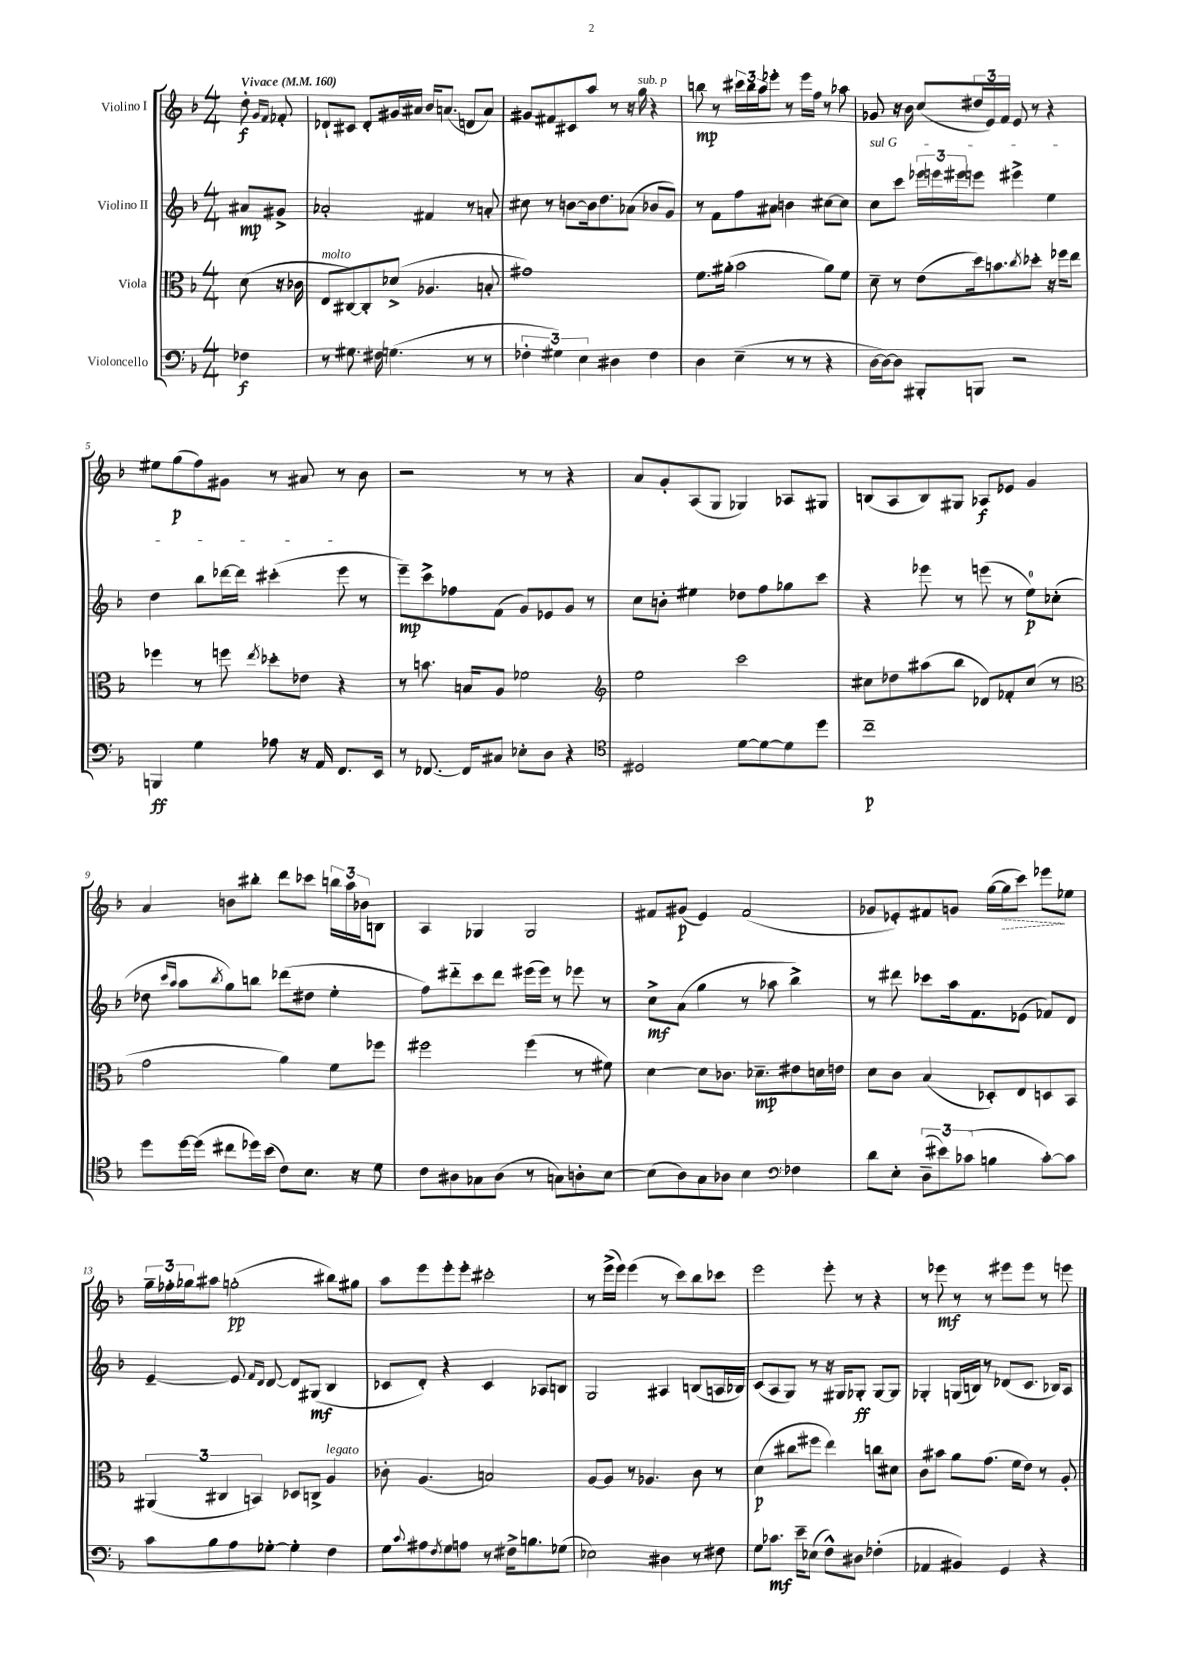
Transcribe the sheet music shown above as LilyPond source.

<<
\new StaffGroup <<
\new Staff = "s0" \with { instrumentName = "Violino I" } {
    \clef treble \key f \major \numericTimeSignature \time 4/4 \partial 4 \tempo "Vivace" 4 = 160
    d''8-.\f \grace { g'16 f'16 } fes'8-. |
    des'8-! cis'8 des'8-. gis'16 ais'16 bes'16 a'8.( d'8 a'8) |
    gis'8 fis'8 cis'8 a''8 r8 r16 g''16^\markup { \italic "sub. p" } r4 |
    b''8\mp r8 \tuplet 3/2 { cis'''16 b''16 a''16 } ees'''8-. r8 ees'''16 f''16 r8 aes''8 |
    ges'8 r16 bes'16 c''8( \tuplet 3/2 { dis''16 e'16) f'16 } e'8 r8 r4 |
    eis''8 g''8\p( f''8) gis'8 r8 ais'8 r8 bes'8 |
    r2 r8 r8 r4 |
    a'8 g'8-. a8( g8 ges4) aes8 gis8 |
    b8( a8 b8) gis8 aes8\f ees'8 g'4 |
    a'4 b'8 bis''8-. d'''8 ces'''8 \tuplet 3/2 { b''16 a''16 bes'16 } b8 |
    a4 ges4 ges2 |
    fis'8 gis'8\p( e'4) fis'2( |
    ges'8 ees'8-.) fis'8 g'8 g''16~( \once \override Hairpin.style = #'dashed-line g''16\> c'''8) ees'''8\! ees''8 |
    \tuplet 3/2 { g''16-- fes''16-. ges''16 } ais''8 g''2-.\pp( bis''8) gis''8 |
    a''8 e'''8 e'''8-. e'''8-. cis'''2-. |
    r8 e'''16->( e'''16) e'''4( r8 c'''8) bes''8 ces'''8 |
    e'''2 e'''8-. r8 r4 |
    r8 ees'''8\mf r8 r8 eis'''8 eis'''8 r8 e'''8 \bar "|." |
}
\new Staff = "s1" \with { instrumentName = "Violino II" } {
    \clef treble \key f \major \numericTimeSignature \time 4/4 \partial 4
    ais'8\mp gis'8-> |
    aes'2-. fis'4 r8 a'8-. |
    cis''8 r8 b'8~ b'16 d''8. aes'8( bes'8 g'8) |
    r8 f'8 f''8 ais'8 b'4 cis''8~ cis''8 |
    \once \override TextSpanner.bound-details.left.text = \markup { \italic "sul G" } c''8\startTextSpan c'''8 \tuplet 3/2 { ees'''16 e'''16 eis'''16 } e'''8 eis'''4-> e''4 |
    d''4 bes''8 des'''16~ des'''16 cis'''4-.( e'''8\stopTextSpan r8 |
    e'''8--\mp) c'''8-> fes''8 f'8( g'8) ees'8 g'8 r8 |
    c''8 b'8-. eis''4 des''8 f''8 ges''8 c'''8 |
    r4 ees'''8 r8 e'''8( r8 e''8-0\p) ces''8-.( |
    des''8 \grace { c'''16 a''16 } a''8 \acciaccatura { bes''8 } g''8) b''8 des'''8( dis''8 e''4-. |
    f''8) dis'''8-_ c'''8 dis'''8 eis'''16( eis'''16) r8 ees'''8 r8 |
    c''8->\mf a'8( g''4 r8 aes''8 bes''4->) |
    r8 dis'''8 ces'''8 a''16 f'8. ees'8( fes'8) d'8 |
    e'4~-- e'8 \grace { f'16 d'16 } d'8~ d'8 gis8\mf( bes4 |
    ces'8 d'8-.) r4 ces'4 aes8 b8 |
    g2 ais4 b8( a16 bes16) |
    c'8( a8 g8) r8 r16 gis16 ges8-.\ff ges8~ ges8 |
    ges4-. g16( b16) r8 des'8( c'8. bes16) a8 \bar "|." |
}
\new Staff = "s2" \with { instrumentName = "Viola" } {
    \clef alto \key f \major \numericTimeSignature \time 4/4 \partial 4
    d'8( r16 ces'16 |
    e8^\markup { \italic "molto" } cis8~) cis8-. des'8->( aes4. b8-. |
    gis'1) |
    f'8. ais'16-.( bes'2 ais'8) f'8 |
    d'8-- r8 e'8( d''16) b'8. \acciaccatura { c''8 } des''8-. r16 fes''16 e''8 |
    fes''4 r8 f''8 \acciaccatura { e''8 } des''8-. ees'8 r4 |
    r8 b'8. b16 a8 fes'2 |
    \clef treble e''2 c'''2 |
    cis''8 des''8 ais''8( bes''8 des'8) fes'8-. cis''8( r8 |
    \clef alto g'2 a'4) f'8 fes''8 |
    fis''2 fis''4( r8 fis'8) |
    d'4~ d'8 ces'8. des'8.--\mp eis'8 d'16 e'16 |
    d'8 c'8 bes4( des8-.) e8 d8 bes,8 |
    \tuplet 3/2 { ais,4( cis4 b,4) } des8 c8-> a4^\markup { \italic "legato" } |
    ces'8-. a4.( b2) |
    a8~ a8 r8 aes4. c'8 r8 |
    d'4\p( cis''8 fis''8 e''4) c''8 dis'8 |
    c'8 bis'8 a'8 g'8.( f'16 e'8) r8 a8-. \bar "|." |
}
\new Staff = "s3" \with { instrumentName = "Violoncello" } {
    \clef bass \key f \major \numericTimeSignature \time 4/4 \partial 4
    fes4\f |
    r8 gis8. fis16 g4.( r8 r8 |
    \tuplet 3/2 { fes4-. gis4) e4 } dis4 fes4 |
    d4 e4--( r8 r8 r4 |
    d16~ d16~) d8 bis,,8-. b,,8 r2 |
    b,,4\ff g4 aes8 r16 a,16 f,8. e,16 |
    r8 fes,8.~ fes,16 cis8 ees8-. d8 r4 |
    \clef tenor dis2 d'8~ d'8~ d'8 d''8 |
    c''1--\p |
    d''8 d''16~ d''16( cis''8 des''16) bes'16( c'8) bes8. r16 d'8 |
    c'8 ais8 ges8 ais8( r8 g8) a8-. bes8~ |
    bes8( a8) g8 aes8 bes4 \clef bass fes4 |
    d'8 e8-. \tuplet 3/2 { d8--( eis'8) ces'8( } b4 ces'8~-.) ces'8 |
    c'8 bes8 a8 ges8~-. ges4-. f4 |
    g8 \appoggiatura { c'8 } ais8 \acciaccatura { f8 } g8 a8 r8 fis16-> b8. ges8( |
    ees2) dis4 r8 fis8 |
    g8 ces'8.\mf e'16-- ees8( f8-^) dis8 fes4-.( |
    aes,4 bis,4) g,4 r4 \bar "|." |
}
>>
>>
